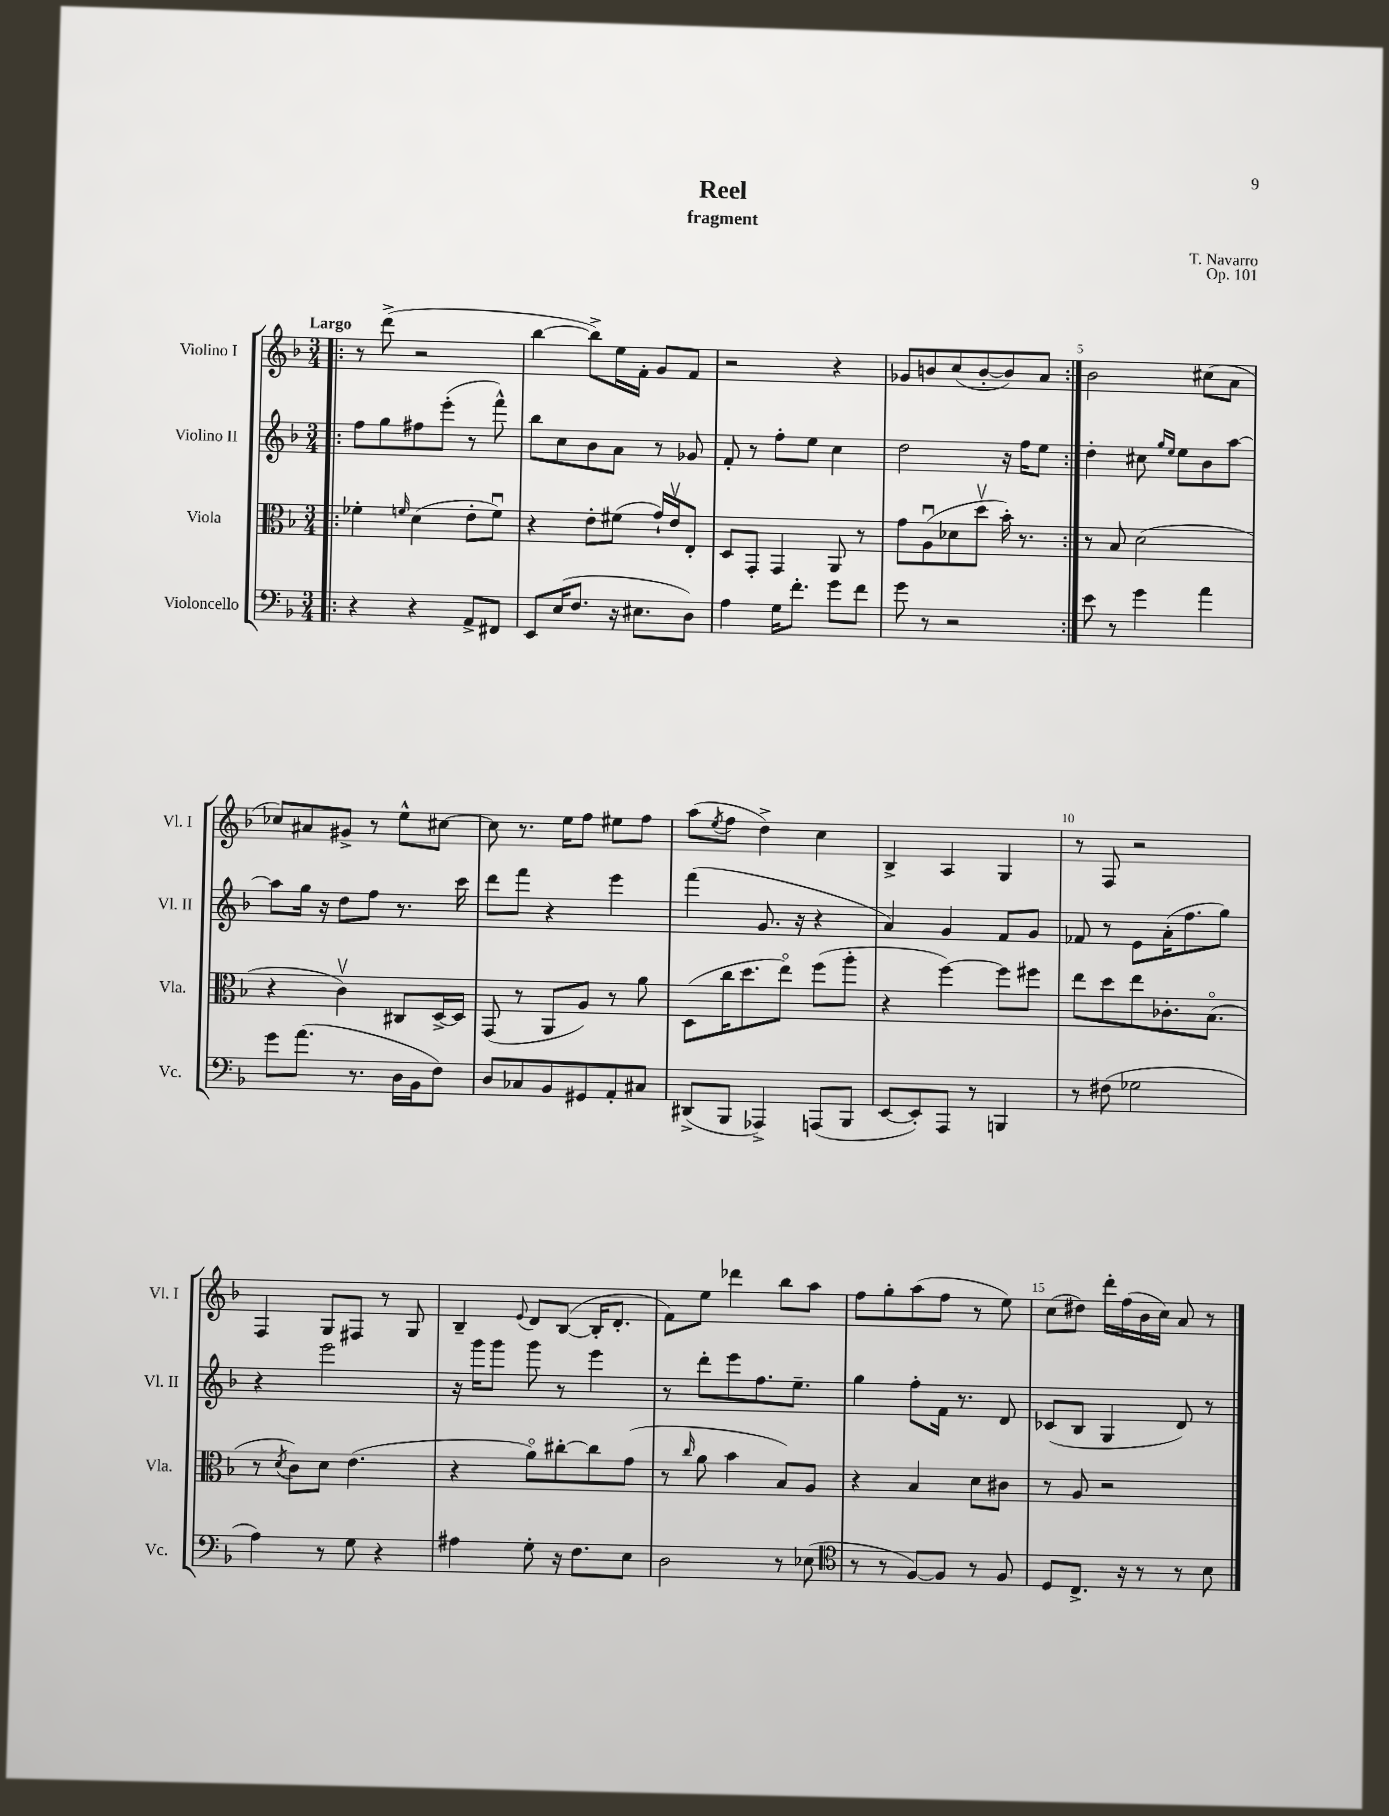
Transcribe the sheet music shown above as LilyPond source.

\header { title = "Reel" composer = "T. Navarro" subtitle = "fragment" opus = "Op. 101" }
<<
\new StaffGroup <<
\new Staff = "s0" \with { instrumentName = "Violino I" shortInstrumentName = "Vl. I" } {
    \clef treble \key f \major \numericTimeSignature \time 3/4 \tempo "Largo"
    \repeat volta 2 { \bar ".|:" r8 d'''8->( r2 |
    bes''4~ bes''8->) e''16 f'16-. g'8 f'8 |
    r2 r4 |
    ges'8 b'8 c''8( b'8~-. b'8) a'8 | }
    bes'2 cis''8( a'8 |
    ces''8) ais'8 gis'8-> r8 e''8-^ cis''8~ |
    cis''8 r8. e''16 f''8 eis''8 f''8 |
    a''8( \acciaccatura { e''8 } f''8 d''4->) c''4 |
    bes4-> a4 g4 |
    r8 f8 r2 |
    f4 g8 fis8 r8 g8 |
    bes4-- \appoggiatura { e'8 } d'8 bes8~( bes16-. d'8.-. |
    f'8) e''8 des'''4 bes''8 a''8 |
    f''8 g''8-. a''8( f''8 r8 e''8) |
    c''8( dis''8) d'''16-. f''16( bes'16 c''16) a'8 r8 \bar "|." |
}
\new Staff = "s1" \with { instrumentName = "Violino II" shortInstrumentName = "Vl. II" } {
    \clef treble \key f \major \numericTimeSignature \time 3/4
    \repeat volta 2 { \bar ".|:" f''8 g''8 fis''8 e'''8-.( r8 f'''8-^) |
    bes''8 c''8 bes'8 a'8 r8 ges'8 |
    f'8-. r8 f''8-. e''8 c''4 |
    d''2 r16 f''16 e''8 | }
    d''4-. cis''8 \grace { g''16 e''16 } e''8 bes'8 a''8~ |
    a''8 g''16 r16 d''8 f''8 r8. c'''16 |
    d'''8 f'''8 r4 e'''4 |
    f'''4( g'8. r16 r4 |
    a'4) g'4 f'8 g'8 |
    fes'8 r8 e'8 a'16-.( f''8. g''8) |
    r4 e'''2 |
    r16 g'''16 g'''8 g'''8 r8 e'''4 |
    r8 d'''8-. e'''8 f''8. e''8.-- |
    g''4 f''8-. f'16 r8. d'8 |
    ces'8( bes8 g4 d'8) r8 \bar "|." |
}
\new Staff = "s2" \with { instrumentName = "Viola" shortInstrumentName = "Vla." } {
    \clef alto \key f \major \numericTimeSignature \time 3/4
    \repeat volta 2 { \bar ".|:" fes'4-. \grace { f'16 } d'4( e'8-. f'8\downbow) |
    r4 e'8-. fis'8( g'16-!) e'16\upbow e8-. |
    d8 g,8-. g,4 a,8 r8 |
    g'8 a8\downbow( des'8 d''8\upbow bes'16-.) r8. | }
    r8 bes8 d'2( |
    r4 c'4\upbow) cis8 d16~-> d16 |
    g,8( r8 a,8 a8) r8 a'8 |
    d8( c''16 d''8. e''8\flageolet) f''8( a''8-. |
    r4 f''4~) f''8 fis''8 |
    e''8 d''8 e''8 ces'8.-. bes8.\flageolet( |
    r8 \acciaccatura { d'8 } c'8) d'8 e'4.( |
    r4 a'8\flageolet) cis''8~-. cis''8 g'8( |
    r8 \grace { c''16 } a'8 bes'4 bes8) a8 |
    r4 bes4 d'8 cis'8 |
    r8 a8 r2 \bar "|." |
}
\new Staff = "s3" \with { instrumentName = "Violoncello" shortInstrumentName = "Vc." } {
    \clef bass \key f \major \numericTimeSignature \time 3/4
    \repeat volta 2 { \bar ".|:" r4 r4 a,8-> fis,8 |
    e,8 e16( f8. r16 eis8. d8) |
    a4 g16 f'8.-. g'8 f'8 |
    g'8 r8 r2 | }
    e'8 r8 g'4 a'4 |
    g'8 a'8.( r8. d16 bes,16 f8) |
    d8 ces8 bes,8 gis,8 a,8-. cis8 |
    dis,8->( bes,,8 aes,,4->) a,,8( bes,,8 |
    e,8~ e,8-.) a,,8 r8 b,,4 |
    r8 fis8( ges2 |
    a4) r8 g8 r4 |
    ais4 g8-. r16 f8. e8 |
    d2 r8 ees8( |
    \clef tenor r8 r8 f8~) f8 r8 f8 |
    d8 c8.-> r16 r8 r8 bes8 \bar "|." |
}
>>
>>
\layout { \context { \Score \override BarNumber.break-visibility = ##(#f #t #t) barNumberVisibility = #(every-nth-bar-number-visible 5) } }
